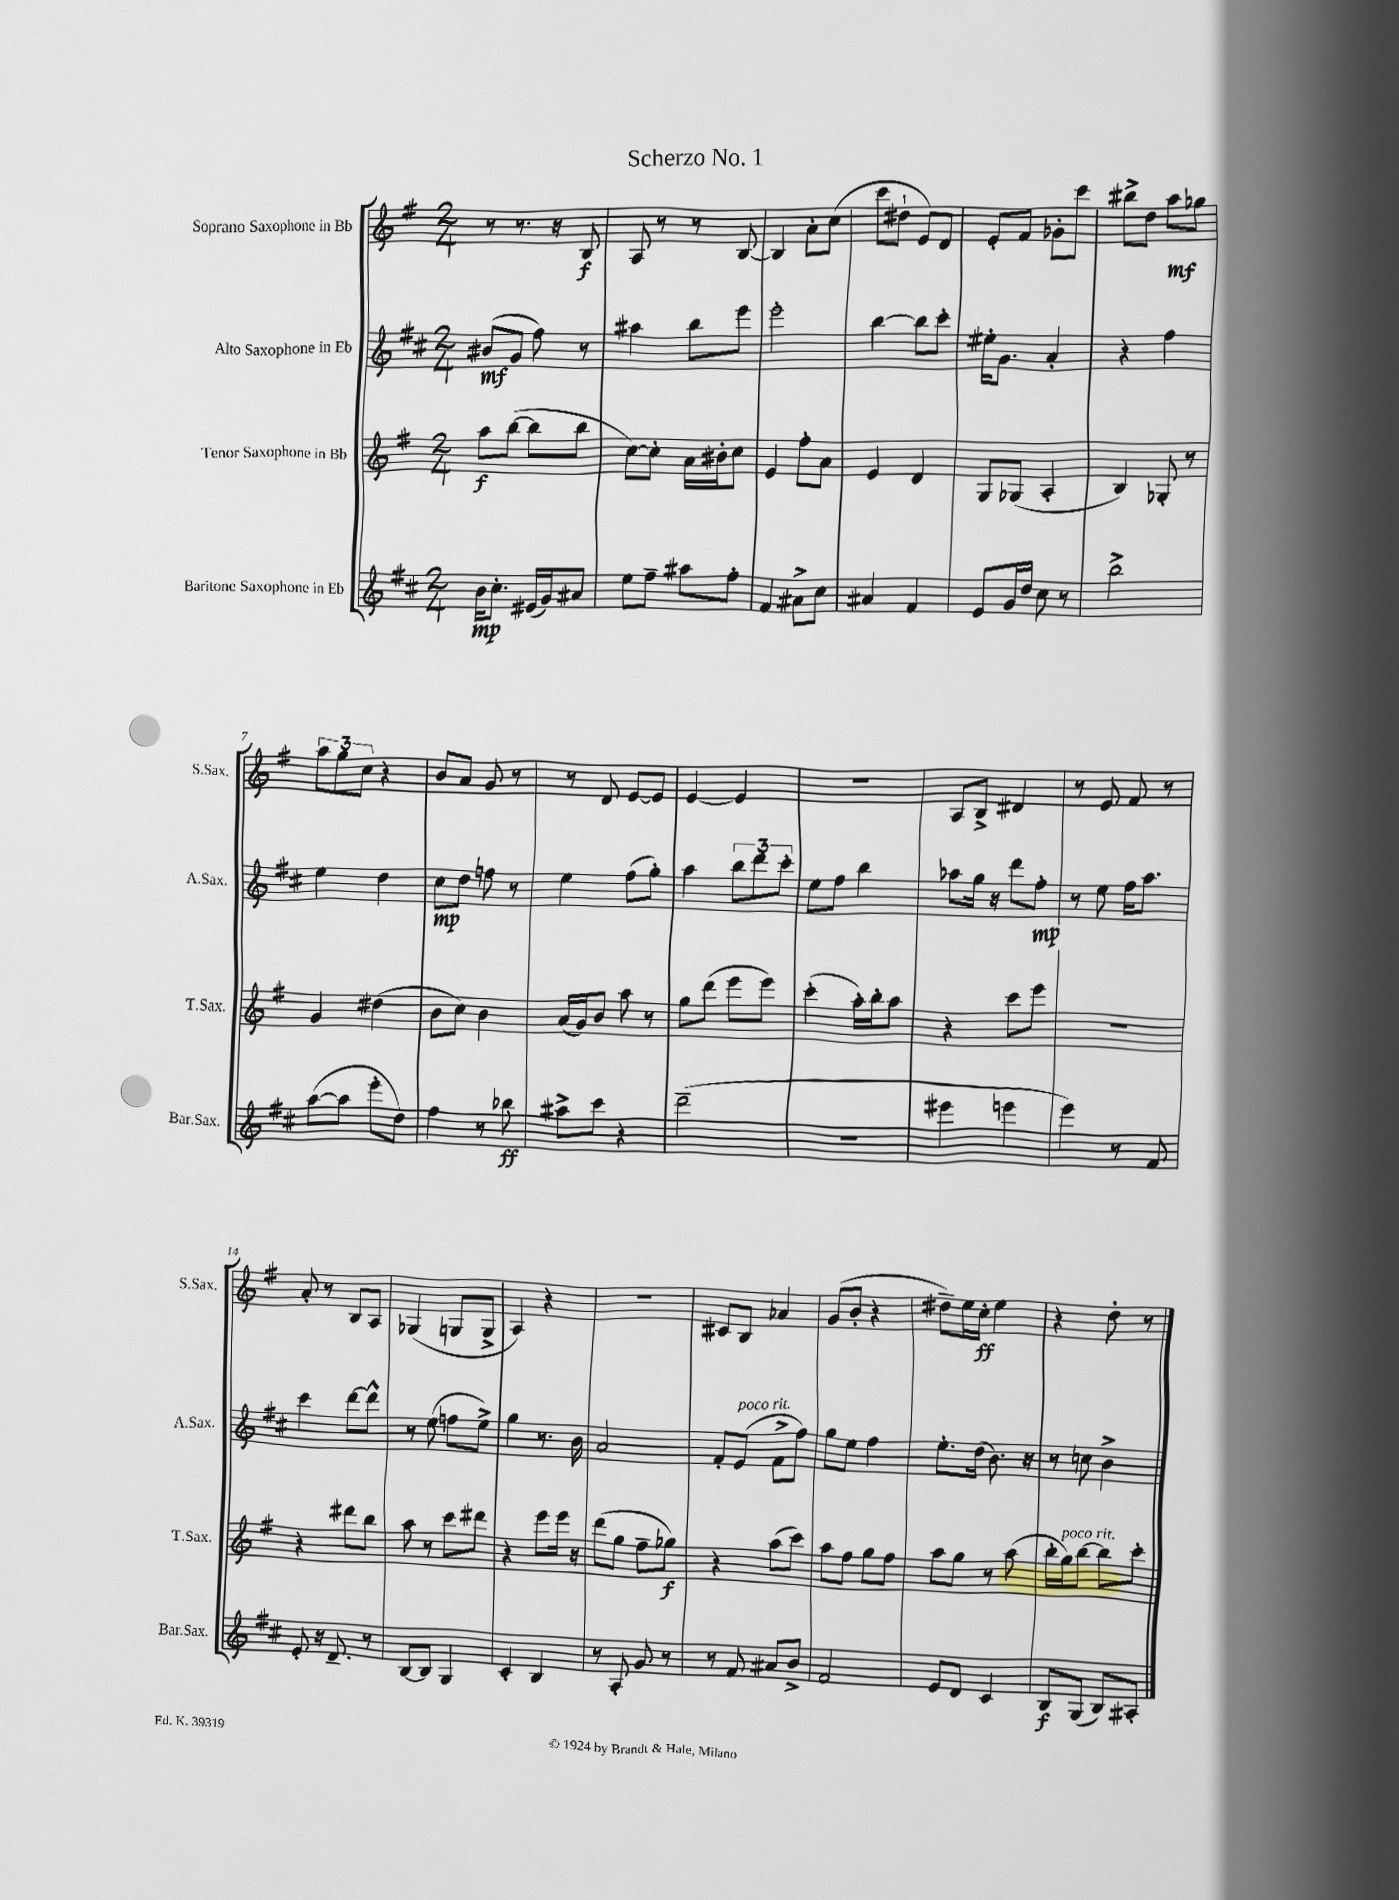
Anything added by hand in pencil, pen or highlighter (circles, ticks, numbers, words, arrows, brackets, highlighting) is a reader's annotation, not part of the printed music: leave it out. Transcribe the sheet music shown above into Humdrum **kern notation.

**kern	**dynam	**kern	**dynam	**kern	**dynam	**kern	**dynam
*part4	*part4	*part3	*part3	*part2	*part2	*part1	*part1
*staff4	*staff4	*staff3	*staff3	*staff2	*staff2	*staff1	*staff1
*I"Baritone Saxophone in Eb	*	*I"Tenor Saxophone in Bb	*	*I"Alto Saxophone in Eb	*	*I"Soprano Saxophone in Bb	*
*I'Bar.Sax.	*	*I'T.Sax.	*	*I'A.Sax.	*	*I'S.Sax.	*
*clefG2	*	*clefG2	*	*clefG2	*	*clefG2	*
*k[f#c#]	*	*k[f#]	*	*k[f#c#]	*	*k[f#]	*
*M2/4	*	*M2/4	*	*M2/4	*	*M2/4	*
=1	=1	=1	=1	=1	=1	=1	=1
16b\KL	mp	8aa\L	f	(8b#X/L	mf	8r	.
8.cc#'\J	.	.	.	.	.	.	.
.	.	([8bb\J	.	8g/J	.	8.r	.
(16e#X/LL	.	8bb\L]	.	8ff#\)	.	.	.
16g/J)	.	.	.	.	.	16r	.
8a#X/J	.	8bb\J	.	8r	.	8B/	f
=2	=2	=2	=2	=2	=2	=2	=2
8ee\L	.	[8cc\L)	.	4aa#X\	.	8A/	.
8ff#~\J	.	8cc'\J]	.	.	.	8r	.
8aa#X\L	.	16a\LL	.	8bb\L	.	8r	.
.	.	16b#X'\J	.	.	.	.	.
8ff#'\J	.	8cc\J	.	8eee\J	.	[8B/	.
=3	=3	=3	=3	=3	=3	=3	=3
4f#/	.	4e/	.	2eee'\	.	4B/]	.
8a#X^\L	.	8ff#'\L	.	.	.	8a'\L	.
8cc#\J	.	8a\J	.	.	.	(8cc\J	.
=4	=4	=4	=4	=4	=4	=4	=4
4a#X/	.	4e/	.	[4bb\	.	8ccc\L	.
.	.	.	.	.	.	8dd#X`\J	.
4f#/	.	4d/	.	8bb\L]	.	8e/L)	.
.	.	.	.	8ccc#'\J	.	8d/J	.
=5	=5	=5	=5	=5	=5	=5	=5
8e/L	.	8G/L	.	16ee#X'\KL	.	8e'/L	.
.	.	.	.	8.g\J	.	.	.
16g/L	.	(8G-X/J	.	.	.	8f#/J	.
16dd/JJ	.	.	.	.	.	.	.
8cc#\	.	4A'/	.	4a'/	.	8g-X'\L	.
8r	.	.	.	.	.	8ccc\J	.
=6	=6	=6	=6	=6	=6	=6	=6
2bb^\	.	4B/)	.	4r	.	8bb#X^\L	.
.	.	.	.	.	.	8dd\J	.
.	.	8G-X'/	.	4ff#\	.	8aa\L	mf
.	.	8r	.	.	.	8gg-X\J	.
!!LO:LB:g=z
=7	=7	=7	=7	=7	=7	=7	=7
([8aa\L	.	4g/	.	4ee\	.	12aa\L	.
.	.	.	.	.	.	12gg\	.
8aa\J]	.	.	.	.	.	.	.
.	.	.	.	.	.	12cc\J	.
8eee'\L	.	(4dd#X\	.	4dd\	.	4r	.
8dd\J)	.	.	.	.	.	.	.
=8	=8	=8	=8	=8	=8	=8	=8
4ff#\	.	8b\L	.	8cc#\L	mp	8b/L	.
.	.	8cc\J)	.	8dd\J	.	8a/J	.
8r	.	4b\	.	8ffn\	.	8g/	.
8bb-X\	ff	.	.	8r	.	8r	.
=9	=9	=9	=9	=9	=9	=9	=9
8aa#X^\L	.	(16a/LL	.	4ee\	.	8r	.
.	.	16g/J)	.	.	.	.	.
8ccc#\J	.	8b/J	.	.	.	8d/	.
4r	.	8aa\	.	(8ff#\L	.	[8e/L	.
.	.	8r	.	8gg'\J)	.	8e/J]	.
=10	=10	=10	=10	=10	=10	=10	=10
(2ddd~\	.	8gg\L	.	4aa\	.	[4e/	.
.	.	(8ddd\J	.	.	.	.	.
.	.	8eee\L	.	12bb\L	.	4e/]	.
.	.	.	.	12ddd\	.	.	.
.	.	8eee\J)	.	.	.	.	.
.	.	.	.	12ccc#'\J	.	.	.
=11	=11	=11	=11	=11	=11	=11	=11
2r	.	(4ccc'\	.	8ee\L	.	2r	.
.	.	.	.	8ff#\J	.	.	.
.	.	16aa'\LL)	.	4bb\	.	.	.
.	.	16bb'\J	.	.	.	.	.
.	.	8aa\J	.	.	.	.	.
=12	=12	=12	=12	=12	=12	=12	=12
4eee#X\	.	4r	.	8aa-X\L	.	8A/L	.
.	.	.	.	16gg\Jk	.	8B^/J	.
.	.	.	.	16r	.	.	.
4eeen\	.	8ccc\L	.	8ddd\L	.	4d#X/	.
.	.	8eee\J	.	8ff#'\J	mp	.	.
=13	=13	=13	=13	=13	=13	=13	=13
4eee\)	.	2r	.	8r	.	8r	.
.	.	.	.	8ee\	.	8e/	.
8r	.	.	.	16ff#\KL	.	8f#/	.
.	.	.	.	8.aa\J	.	.	.
8f#/	.	.	.	.	.	8r	.
!!LO:LB:g=z
=14	=14	=14	=14	=14	=14	=14	=14
8e'/	.	4r	.	4ccc#\	.	8a'/	.
16r	.	.	.	.	.	8r	.
8.d~/	.	.	.	.	.	.	.
.	.	8ddd#X\L	.	[8ddd\L	.	8B/L	.
8r	.	8bb\J	.	8ddd^^\J]	.	8A/J	.
=15	=15	=15	=15	=15	=15	=15	=15
[8B/L	.	8aa\	.	8r	.	(4G-X/	.
8B/J]	.	8r	.	(8ee\	.	.	.
4G/	.	8ccc\L	.	8ffn\L	.	8Gn/L	.
.	.	8ddd#X\J	.	8ee^\J)	.	8G^/J	.
=16	=16	=16	=16	=16	=16	=16	=16
4c#'/	.	4r	.	4gg\	.	4A/)	.
4B/	.	8eee\L	.	8.r	.	4r	.
.	.	16eee\Jk	.	.	.	.	.
.	.	16r	.	16b\	.	.	.
=17	=17	=17	=17	=17	=17	=17	=17
8r	.	(8ddd\L	.	2a/	.	2r	.
8A'/	.	8gg\J	.	.	.	.	.
8g/	.	8ff#~\L	.	.	.	.	.
8r	.	8gg-X\J)	f	.	.	.	.
=18	=18	=18	=18	=18	=18	=18	=18
8r	.	4r	.	8f#'/L	.	8c#X/L	.
!	!	!	!	!LO:TX:a:i:t=poco rit.	!	!	!
8f#/	.	.	.	(8e/J	.	8B/J	.
8a#X/L	.	(8aa\L	.	8f#^\L	.	4a-X/	.
8b^/J	.	8ccc\J)	.	8ff#\J)	.	.	.
=19	=19	=19	=19	=19	=19	=19	=19
2f#/	.	8aa\L	.	8gg\L	.	(8g/L	.
.	.	8ff#\J	.	8ee\J	.	8b'/J	.
.	.	8gg\L	.	4ff#\	.	4r	.
.	.	8ff#\J	.	.	.	.	.
=20	=20	=20	=20	=20	=20	=20	=20
8e/L	.	8aa\L	.	8.ee'\L	.	8dd#X~\L)	.
8d/J	.	8gg\J	.	.	.	16ee\L	.
.	.	.	.	(16dd\Jk	.	16cc'\JJ	ff
4c#/	.	8r	.	8.b\)	.	4ee\	.
.	.	(8aa\	.	.	.	.	.
.	.	.	.	16r	.	.	.
=21	=21	=21	=21	=21	=21	=21	=21
8B/L	f	16bb'\LL	.	8r	.	4r	.
!	!	!LO:TX:a:i:t=poco rit.	!	!	!	!	!
.	.	16gg\J)	.	.	.	.	.
(8G/J	.	[8bb\J	.	8ccn\	.	.	.
8B/L)	.	8bb\L]	.	4b^\	.	8dd'\	.
8A#X'/J	.	8ccc'\J	.	.	.	8r	.
==	==	==	==	==	==	==	==
*-	*-	*-	*-	*-	*-	*-	*-
